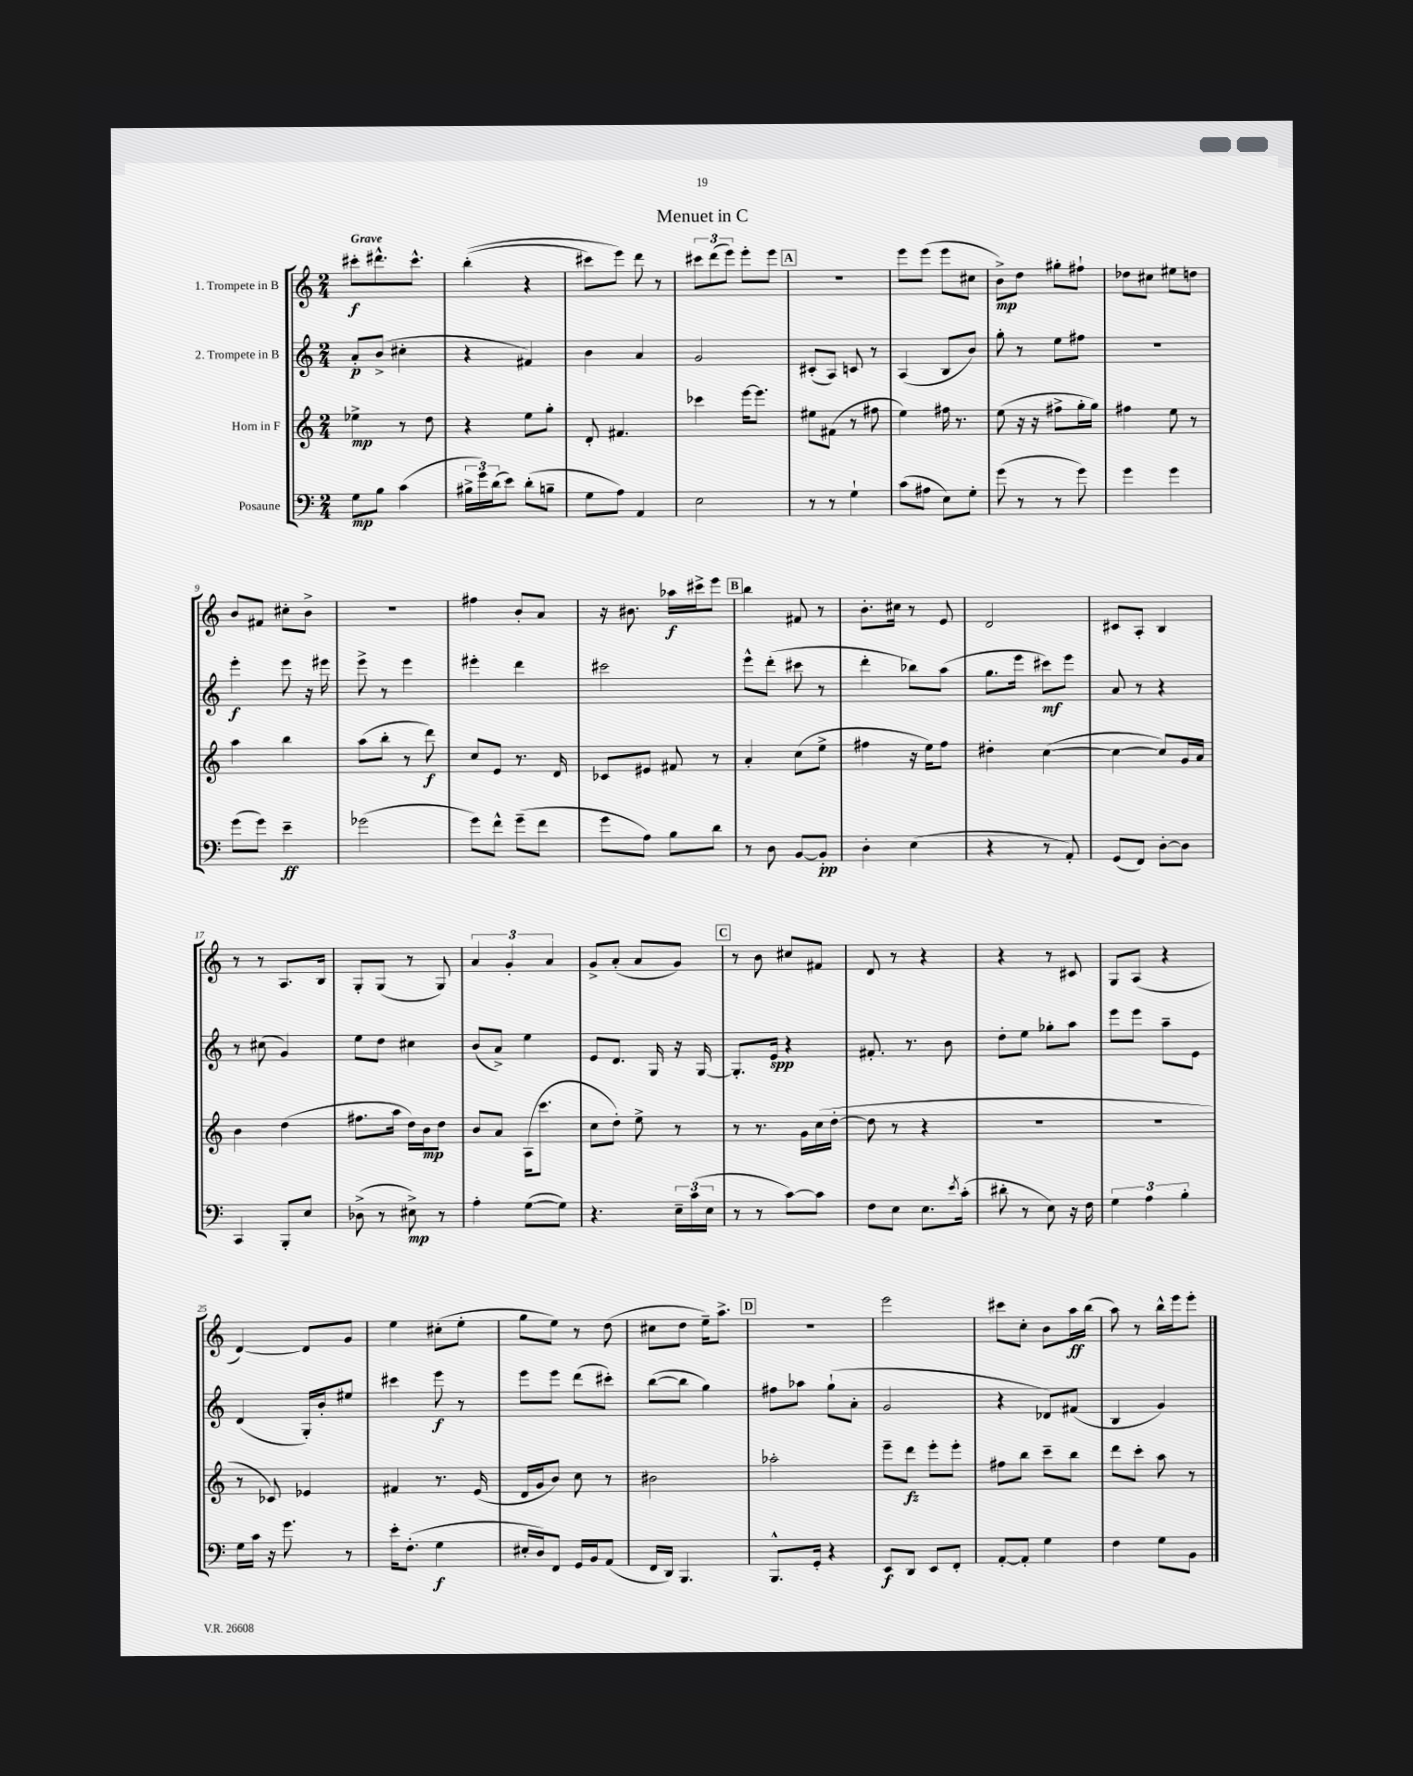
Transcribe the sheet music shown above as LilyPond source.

\header { title = "Menuet in C" }
<<
\new StaffGroup <<
\new Staff = "s0" \with { instrumentName = "1. Trompete in B" } {
    \clef treble \key c \major \numericTimeSignature \time 2/4 \tempo "Grave"
    cis'''8-.\f dis'''8.-^ cis'''8.-^ |
    b''4-.(\( r4 |
    cis'''8) e'''8\) d'''8 r8 |
    \tuplet 3/2 { cis'''8 d'''8( e'''8) } e'''8-. e'''8 |
    \mark \markup { \box "A" } R2 |
    e'''8 e'''8( e'''8 cis''8 |
    b'8->\mp) d''8 gis''8-. fis''8-! |
    des''8 cis''8 eis''8 d''8 |
    b'8 fis'8 cis''8-. b'8-> |
    R2 |
    fis''4 b'8-. a'8 |
    r16 bis'8. aes''16\f cis'''16-> e'''8 |
    \mark \markup { \box "B" } b''4 fis'8 r8 |
    b'8.-. cis''16 r8 e'8 |
    d'2 |
    cis'8 a8-. b4 |
    r8 r8 a8. b16 |
    g8-. g8( r8 g8) |
    \tuplet 3/2 { a'4 g'4-. a'4 } |
    g'8-> a'8-.( a'8 g'8) |
    \mark \markup { \box "C" } r8 b'8 cis''8 fis'8 |
    d'8 r8 r4 |
    r4 r8 cis'8 |
    g8 a8( r4 |
    d'4~) d'8 g'8 |
    e''4 cis''8-.( e''8-. |
    g''8 e''8) r8 d''8( |
    cis''8 d''8 e''16--) a''8.-> |
    \mark \markup { \box "D" } r2 |
    e'''2 |
    cis'''8 c''8-. b'8 a''16\ff b''16( |
    a''8) r8 b''16-^ e'''16 e'''8-. \bar "|." |
}
\new Staff = "s1" \with { instrumentName = "2. Trompete in B" } {
    \clef treble \key c \major \numericTimeSignature \time 2/4
    a'8-.\p b'8->( cis''4-. |
    r4 fis'4) |
    b'4 a'4 |
    g'2 |
    \mark \markup { \box "A" } cis'8-.( a8) c'8 r8 |
    a4( b8 b'8) |
    g''8-. r8 e''8 fis''8 |
    r2 |
    e'''4-.\f e'''8 r16 eis'''16 |
    e'''8-> r8 e'''4 |
    eis'''4-. d'''4 |
    cis'''2 |
    \mark \markup { \box "B" } e'''8-^ d'''8-.( cis'''8 r8 |
    d'''4-. bes''8) a''8( |
    g''8. e'''16 cis'''8\mf) e'''8 |
    a'8 r8 r4 |
    r8 cis''8( g'4) |
    e''8 d''8 cis''4 |
    b'8( a'8->) e''4 |
    e'8 d'8. g16 r16 g16~ |
    \mark \markup { \box "C" } g8.-. e'16\spp r4 |
    fis'8.-. r8. b'8 |
    d''8-. e''8 ges''8-. a''8 |
    e'''8 e'''8 a''8-- e'8 |
    d'4( g16-.) b'16-. eis''8 |
    cis'''4 e'''8\f r8 |
    e'''8 e'''8 d'''8( cis'''8-.) |
    b''8~( b''8 g''4) |
    \mark \markup { \box "D" } fis''8 aes''8 g''8-!( a'8-. |
    g'2 |
    r4 des'8) fis'8( |
    b4 g'4) \bar "|." |
}
\new Staff = "s2" \with { instrumentName = "Horn in F" } {
    \clef treble \key c \major \numericTimeSignature \time 2/4
    ees''4->\mp r8 d''8 |
    r4 e''8 g''8-. |
    d'8-. fis'4. |
    ces'''4 e'''16~ e'''8. |
    \mark \markup { \box "A" } eis''8 fis'8( r8 fis''8 |
    e''4) fis''16 r8. |
    e''8( r16 r16 fis''8-> g''16-. g''16) |
    fis''4 e''8 r8 |
    a''4 b''4 |
    a''8( b''8-. r8 d'''8\f) |
    c''8 e'8 r8. d'16 |
    ces'8 eis'8 fis'8 r8 |
    \mark \markup { \box "B" } a'4-. c''8( e''8-> |
    fis''4 r16 e''16) fis''8 |
    dis''4-. c''4~( |
    c''4~ c''8) g'16 a'16 |
    b'4 d''4( |
    fis''8. a''16 d''16) b'16\mp d''8 |
    b'8 a'8 a16( c'''8. |
    c''8 d''8-.) e''8-> r8 |
    \mark \markup { \box "C" } r8 r8. g'16 c''16( d''16~-. |
    d''8 r8 r4 |
    R2 |
    R2 |
    r8 ces'8) ees'4 |
    fis'4 r8. e'16( |
    d'16 g'16 b'8) c''8 r8 |
    bis'2 |
    \mark \markup { \box "D" } aes''2-. |
    e'''8-- d'''8\fz e'''8-. e'''8-. |
    fis''8 b''8 c'''8-- b''8 |
    d'''8 c'''8-. a''8 r8 \bar "|." |
}
\new Staff = "s3" \with { instrumentName = "Posaune" } {
    \clef bass \key c \major \numericTimeSignature \time 2/4
    g8\mp b8 c'4( |
    \tuplet 3/2 { bis16-> g'16) d'16( } e'8) d'8-.( b8-- |
    g8 a8) a,4 |
    e2 |
    \mark \markup { \box "A" } r8 r8 g4-! |
    c'8( ais8 e8) g8-. |
    g'8( r8 r8 g'8) |
    g'4 g'4 |
    g'8( g'8) e'4--\ff |
    ges'2( |
    g'8) f'8-^ g'8--( f'8 |
    g'8 a8) b8 d'8 |
    \mark \markup { \box "B" } r8 d8 b,8~ b,8-.\pp |
    d4-. e4( |
    r4 r8 a,8-.) |
    g,8( f,8) d8~-. d8 |
    c,4 b,,8-. e8 |
    des8->( r8 eis8->\mp) r8 |
    a4-. g8~( g8) |
    r4. \tuplet 3/2 { e16-- c'16( e16 } |
    \mark \markup { \box "C" } r8 r8 c'8~) c'8 |
    f8 e8 e8. \acciaccatura { e'8 } c'16-.( |
    dis'8-. r8 e8) r16 f16 |
    \tuplet 3/2 { g4 a4 b4-. } |
    g16 c'16 r16 g'8. r8 |
    e'16-. f8.-.( g4\f |
    eis16-. d16) f,8 g,16 b,16 a,8( |
    f,16 d,16) b,,4. |
    \mark \markup { \box "D" } b,,8.-^ g,16-. r4 |
    e,8\f d,8 e,8 f,8-. |
    a,8~-. a,8-. g4 |
    f4 g8 b,8 \bar "|." |
}
>>
>>
